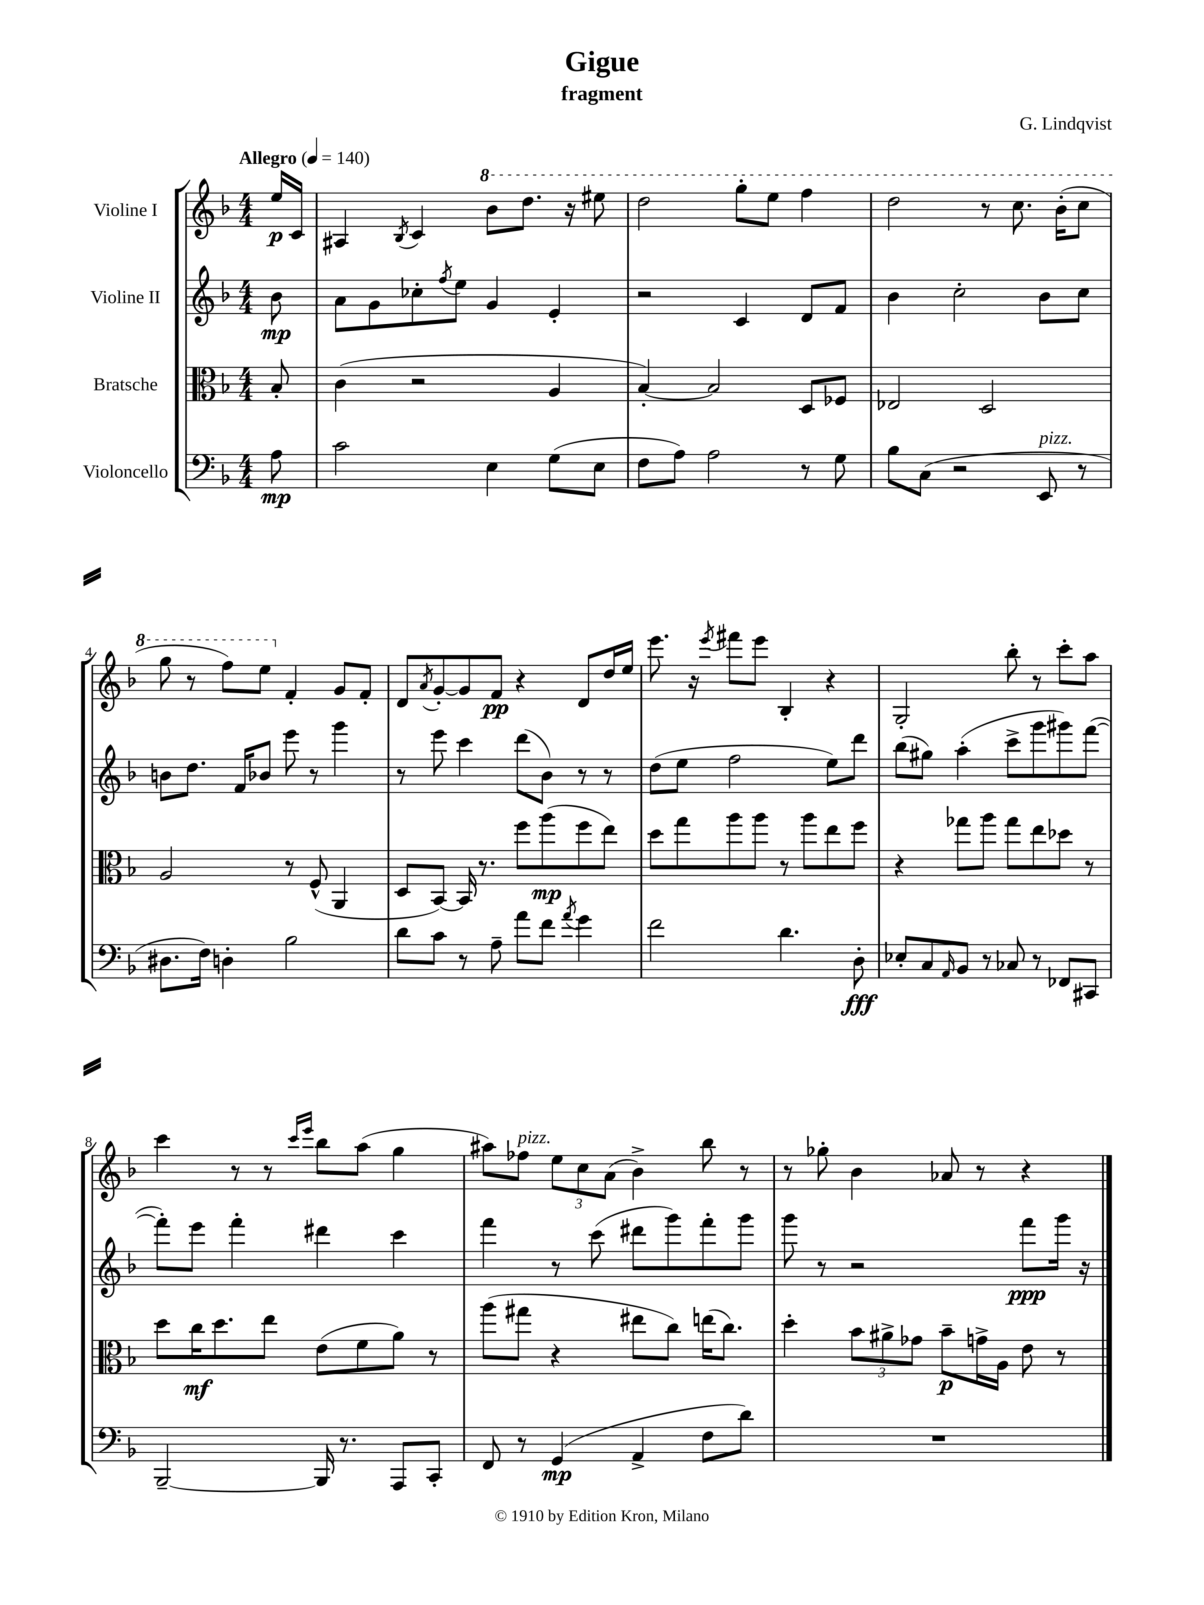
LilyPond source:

\header { title = "Gigue" composer = "G. Lindqvist" subtitle = "fragment" }
<<
\new StaffGroup <<
\new Staff = "s0" \with { instrumentName = "Violine I" } {
    \clef treble \key f \major \numericTimeSignature \time 4/4 \partial 8 \tempo "Allegro" 4 = 140
    e''16\p c'16 |
    ais4 \acciaccatura { bes8 } c'4 \ottava #1 bes''8 d'''8. r16 eis'''8 |
    d'''2 g'''8-. e'''8 f'''4 |
    d'''2 r8 c'''8. bes''16-.( c'''8 |
    g'''8 r8 f'''8) e'''8 \ottava #0 f'4-. g'8 f'8-. |
    d'8 \acciaccatura { a'8 } g'8~-. g'8 f'8\pp r4 d'8 d''16 e''16 |
    e'''8. r16 \acciaccatura { e'''8 } fis'''8 e'''8 bes4-. r4 |
    g2-. bes''8-. r8 c'''8-. a''8 |
    c'''4 r8 r8 \grace { c'''16 e'''16 } bes''8 a''8( g''4 |
    ais''8) fes''8^\markup { \italic "pizz." } \tuplet 3/2 { e''8 c''8 a'8( } bes'4->) bes''8 r8 |
    r8 ges''8-. bes'4 aes'8 r8 r4 \bar "|." |
}
\new Staff = "s1" \with { instrumentName = "Violine II" } {
    \clef treble \key f \major \numericTimeSignature \time 4/4 \partial 8
    bes'8\mp |
    a'8 g'8 ces''8-. \acciaccatura { f''8 } e''8 g'4 e'4-. |
    r2 c'4 d'8 f'8 |
    bes'4 c''2-. bes'8 c''8 |
    b'8 d''8. f'16 bes'8 e'''8 r8 g'''4 |
    r8 e'''8 c'''4 d'''8( bes'8) r8 r8 |
    d''8( e''8 f''2 e''8) d'''8 |
    bes''8( gis''8) a''4-.( c'''8-> g'''8 gis'''8) f'''8~( |
    f'''8-.) e'''8 f'''4-. dis'''4 c'''4 |
    f'''4 r8 c'''8( dis'''8 g'''8) f'''8-. g'''8 |
    g'''8 r8 r2 f'''8\ppp g'''16 r16 \bar "|." |
}
\new Staff = "s2" \with { instrumentName = "Bratsche" } {
    \clef alto \key f \major \numericTimeSignature \time 4/4 \partial 8
    bes8-. |
    c'4( r2 a4 |
    bes4~-.) bes2 d8 fes8 |
    ees2 d2 |
    a2 r8 f8-^( a,4 |
    d8 bes,8~) bes,16 r8. f''8 a''8\mp( f''8 e''8) |
    d''8 g''8 a''8 a''8 r8 a''8 e''8 f''8 |
    r4 ges''8 a''8 ges''8 e''8 des''8 r8 |
    d''8 c''16\mf d''8. e''8 e'8( f'8 a'8) r8 |
    a''8( gis''8 r4 eis''8 c''8) e''16( c''8.) |
    d''4-. \tuplet 3/2 { bes'8 ais'8-> ges'8 } bes'8--\p g'16-> a16 e'8 r8 \bar "|." |
}
\new Staff = "s3" \with { instrumentName = "Violoncello" } {
    \clef bass \key f \major \numericTimeSignature \time 4/4 \partial 8
    a8\mp |
    c'2 e4 g8( e8 |
    f8 a8) a2 r8 g8 |
    bes8 c8( r2 e,8^\markup { \italic "pizz." } r8 |
    dis8. f16) d4-. bes2 |
    d'8 c'8 r8 a8-- a'8 f'8 \acciaccatura { a'8 } g'4 |
    f'2 d'4. d8-.\fff |
    ees8-. c8 \grace { a,16 } bes,8 r8 ces8 r8 fes,8 cis,8 |
    bes,,2~-- bes,,16 r8. a,,8 c,8-. |
    f,8 r8 g,4\mp( a,4-> f8 d'8) |
    R1 \bar "|." |
}
>>
>>
